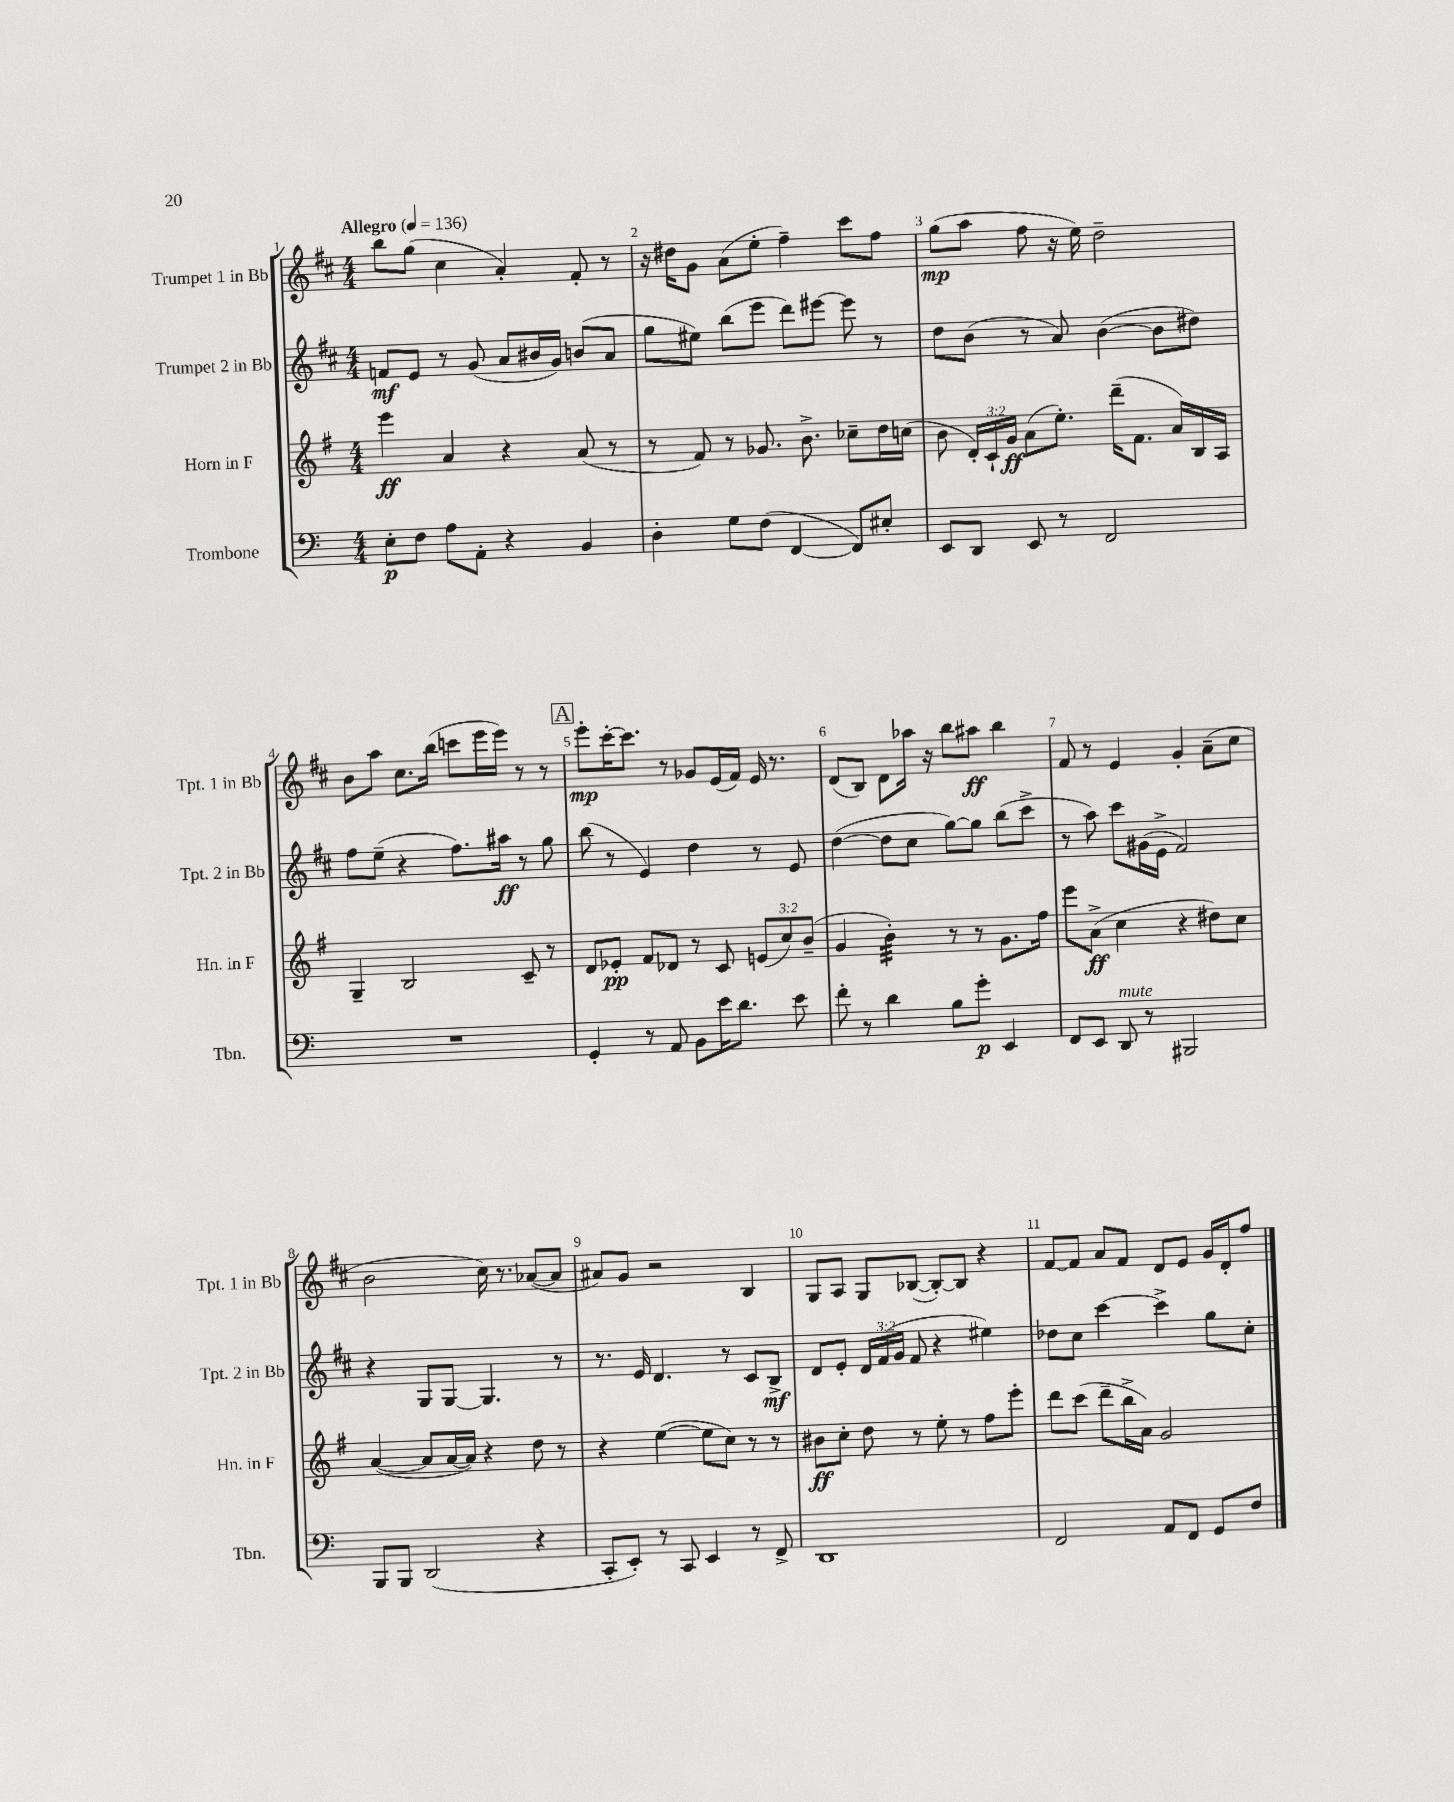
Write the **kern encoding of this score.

**kern	**kern	**kern	**kern
*staff4	*staff3	*staff2	*staff1
*clefF4	*clefG2	*clefG2	*clefG2
*k[]	*k[f#]	*k[f#c#]	*k[f#c#]
*M4/4	*M4/4	*M4/4	*M4/4
*MM136	*MM136	*MM136	*MM136
8E'	4eee	8f	8bb
8F	.	8e	(8gg
8A	4a	8r	4cc#
8AA'	.	(8g	.
4r	4r	8a	4a')
.	.	16b#	.
.	.	16g)	.
4BB	(8a	(8b	8f#'
.	8r	8a	8r
=	=	=	=
4D'	8r	8gg	16r
.	.	.	16dd#
.	8f#)	8ee#)	8g
8G	8r	(8bb	(8a
(8F	8.g-	8eee	8ee'
[4FF	.	8ddd)	4ff#~)
.	8.b^	.	.
.	.	[8eee#	.
8FF])	8cc-~	8eee#]	8ccc#
8E#'	16dd	8r	8ff#
.	(16cc	.	.
=	=	=	=
8EE	8b	8dd	(8gg
8DD	24d')	(8b	8aa
.	24c`	.	.
.	24g	.	.
8EE	(8a	8r	8ff#
8r	8.ee')	8a)	16r
.	.	.	16ee)
2FF	.	([4b	2dd~
.	(16ddd~	.	.
.	8.f#	.	.
.	.	8b]	.
.	16a)	.	.
.	16B	8dd#)	.
.	16A	.	.
=	=	=	=
1r	4G~	8ff#	8b
.	.	(8ee~	8aa
.	2B	4r	8.cc#
.	.	.	(16bb
.	.	8.ff#)	8ccc
.	.	.	16eee
.	.	16aa#	16eee)
.	8c~	8r	8r
.	8r	8gg	8r
=	=	=	=
4GG'	8d	(8bb	8eee'
.	8e-'	8r	[16ccc#'
.	.	.	8.ccc#]
8r	8f#	4e)	.
8AA	8d-	.	8r
8BB	8r	4dd	8g-
16e	8c	.	(16e
8.d	.	.	16f#)
.	(12e	8r	16e
.	.	.	8.r
.	12cc)	.	.
8e	.	8e	.
.	(12b~	.	.
=	=	=	=
8f'	4g	([4dd	(8d
8r	.	.	8B)
4d	4b')	8dd]	8d
.	.	8cc#	16aa-
.	.	.	16r
8B	8r	[8gg)	8bb
8g'	8r	8gg]	8aa#
4EE	8.g	(8bb	4bb
.	.	8ccc#^	.
.	16ff#	.	.
=	=	=	=
8FF	8eee	8r	8f#
8EE	(8a^	8aa)	8r
8DD	4cc	8ccc#	4e
8r	.	(16g#	.
.	.	16e^	.
2BBB#	4r	2f#)	4g'
.	8dd#)	.	(8a~
.	8cc	.	8cc#
=	=	=	=
8BBB	([4a	4r	2b
8BBB	.	.	.
(2DD	8a]	8G	.
.	[16a	[8G	.
.	16a])	.	.
.	4r	4.G]	16cc#)
.	.	.	8.r
4r	8dd	.	([8a-
.	8r	8r	8a-]
=	=	=	=
8CC'	4r	8.r	8a#)
8EE')	.	.	8g
.	.	16e	.
8r	([4ee	4.d	2r
8CC	.	.	.
4EE	8ee]	.	.
.	8cc)	8r	.
8r	8r	8c#	4B
8FF^	8r	8B^	.
=	=	=	=
1DD	8b#	8d	8G
.	8cc'	8e'	8A
.	8dd	24d	8G
.	.	(24f#	.
.	.	24g	.
.	8r	8f#	([8B-
.	8ee'	4r	8B-'_)
.	8r	.	8B-]
.	8ff#	4ee#)	4r
.	8eee'	.	.
=	=	=	=
2FF	8ddd	8dd-	[8f#
.	(8ccc	8cc#	8f#]
.	8ddd~	[4ccc#	8a
.	16bb^	.	8f#
.	16a)	.	.
8AA	2g	4ccc#^]	8d
8FF	.	.	8e
8GG	.	8gg	16g
.	.	.	16d'
8F	.	8cc#'	8ff#
==	==	==	==
*-	*-	*-	*-
